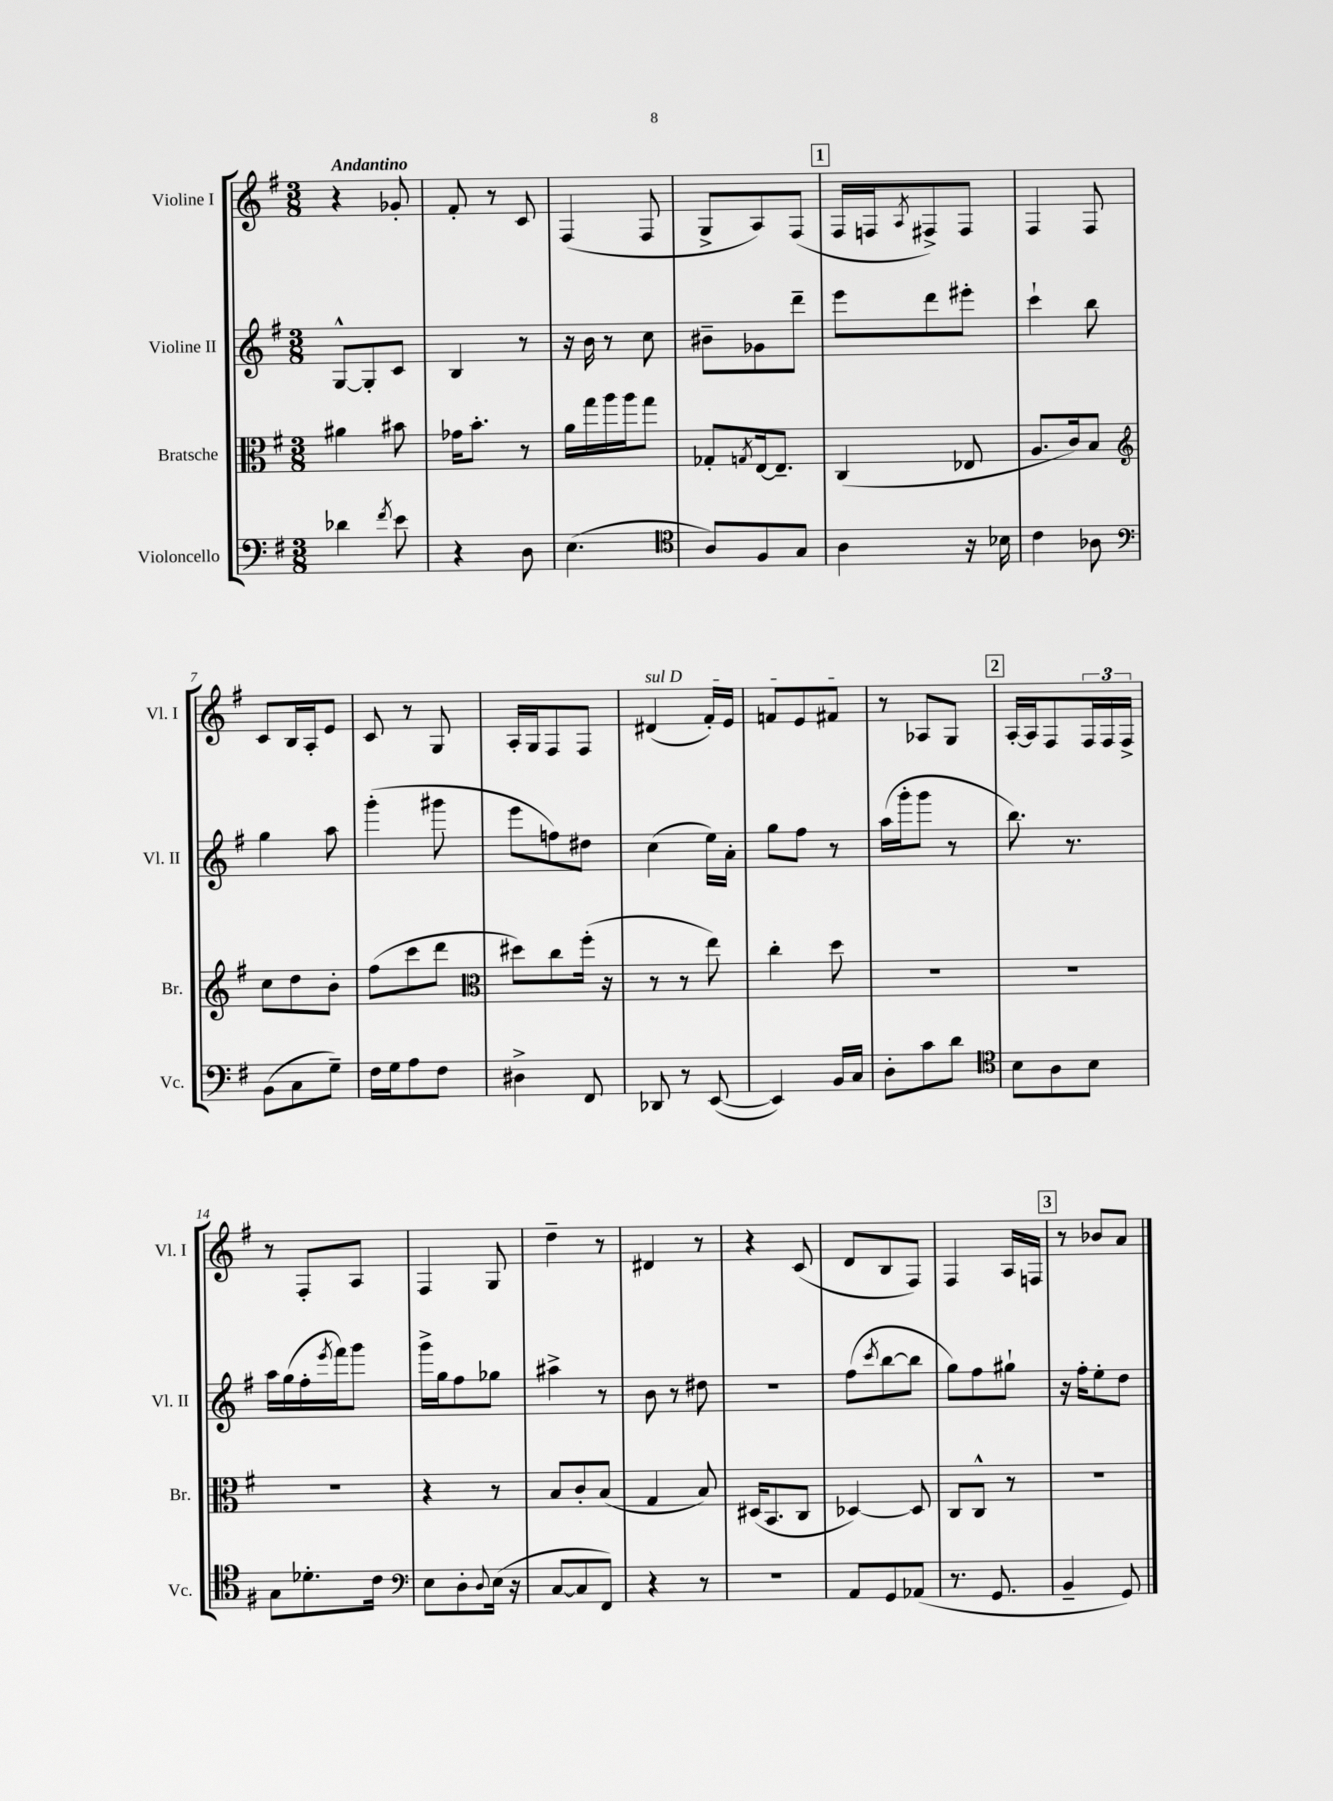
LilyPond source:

<<
\new StaffGroup <<
\new Staff = "s0" \with { instrumentName = "Violine I" shortInstrumentName = "Vl. I" } {
    \clef treble \key g \major \numericTimeSignature \time 3/8 \tempo "Andantino"
    r4 ges'8-. |
    fis'8-. r8 c'8 |
    fis4( fis8 |
    g8-> a8) fis8( |
    \mark \markup { \box "1" } fis16 f16 \acciaccatura { a8 } fis8->) fis8 |
    fis4 fis8 |
    c'8 b16 a16-. e'8 |
    c'8 r8 g8 |
    a16-. g16 fis8 fis8 |
    \once \override TextSpanner.bound-details.left.text = \markup { \italic "sul D" } dis'4\startTextSpan( fis'16-.) e'16 |
    f'8 e'8 fis'8\stopTextSpan |
    r8 aes8 g8 |
    \mark \markup { \box "2" } a16~-. a16 fis8 \tuplet 3/2 { fis16 fis16 fis16-> } |
    r8 fis8-. a8 |
    fis4 g8 |
    d''4-- r8 |
    dis'4 r8 |
    r4 c'8( |
    d'8 b8 fis8) |
    fis4 a16 f16 |
    \mark \markup { \box "3" } r8 bes'8 a'8 \bar "|." |
}
\new Staff = "s1" \with { instrumentName = "Violine II" shortInstrumentName = "Vl. II" } {
    \clef treble \key g \major \numericTimeSignature \time 3/8
    g8~-^ g8-. c'8 |
    b4 r8 |
    r16 b'16 r8 c''8 |
    bis'8-- ges'8 d'''8-- |
    \mark \markup { \box "1" } e'''8 d'''8 eis'''8-. |
    c'''4-! b''8 |
    g''4 a''8 |
    g'''4-.( gis'''8 |
    e'''8 f''8) dis''8 |
    c''4( e''16) a'16-. |
    g''8 fis''8 r8 |
    a''16( g'''16-. g'''8 r8 |
    \mark \markup { \box "2" } b''8.) r8. |
    a''16 g''16( fis''16-. \acciaccatura { e'''8 } fis'''16) g'''8 |
    g'''16-> g''16 fis''8 ges''8 |
    ais''4-> r8 |
    b'8 r8 dis''8 |
    R4. |
    fis''8( \acciaccatura { c'''8 } b''8~ b''8 |
    g''8) fis''8 gis''8-! |
    \mark \markup { \box "3" } r16 fis''16-. e''8-. d''8 \bar "|." |
}
\new Staff = "s2" \with { instrumentName = "Bratsche" shortInstrumentName = "Br." } {
    \clef alto \key g \major \numericTimeSignature \time 3/8
    ais'4 bis'8 |
    ges'16 b'8.-. r8 |
    a'16 g''16 a''16 a''16 g''8 |
    ges8-. \acciaccatura { g8 } e16~ e8.-- |
    \mark \markup { \box "1" } c4( ees8 |
    a8. c'16) b8 |
    \clef treble c''8 d''8 b'8-. |
    fis''8( c'''8 d'''8 |
    \clef alto dis''8) c''8 fis''16-.( r16 |
    r8 r8 e''8) |
    c''4-. d''8 |
    R4. |
    \mark \markup { \box "2" } R4. |
    R4. |
    r4 r8 |
    b8 c'8-. b8( |
    g4 b8) |
    dis16( b,8. c8 |
    des4~) des8 |
    c8 c8-^ r8 |
    \mark \markup { \box "3" } R4. \bar "|." |
}
\new Staff = "s3" \with { instrumentName = "Violoncello" shortInstrumentName = "Vc." } {
    \clef bass \key g \major \numericTimeSignature \time 3/8
    des'4 \acciaccatura { fis'8 } e'8 |
    r4 d8 |
    e4.( |
    \clef tenor a8) fis8 g8 |
    \mark \markup { \box "1" } a4 r16 bes16 |
    c'4 aes8 |
    \clef bass b,8( c8 g8--) |
    fis16 g16 a8 fis8 |
    dis4-> fis,8 |
    des,8 r8 e,8~( |
    e,4) b,16 c16 |
    d8-. c'8 d'8 |
    \mark \markup { \box "2" } \clef tenor b8 a8 b8 |
    g8 des'8.-. c'16 |
    \clef bass e8 d8-. \appoggiatura { d8 } e16( r16 |
    c8~ c8 fis,8) |
    r4 r8 |
    R4. |
    a,8 g,8 aes,8( |
    r8. g,8. |
    \mark \markup { \box "3" } b,4-- g,8) \bar "|." |
}
>>
>>
